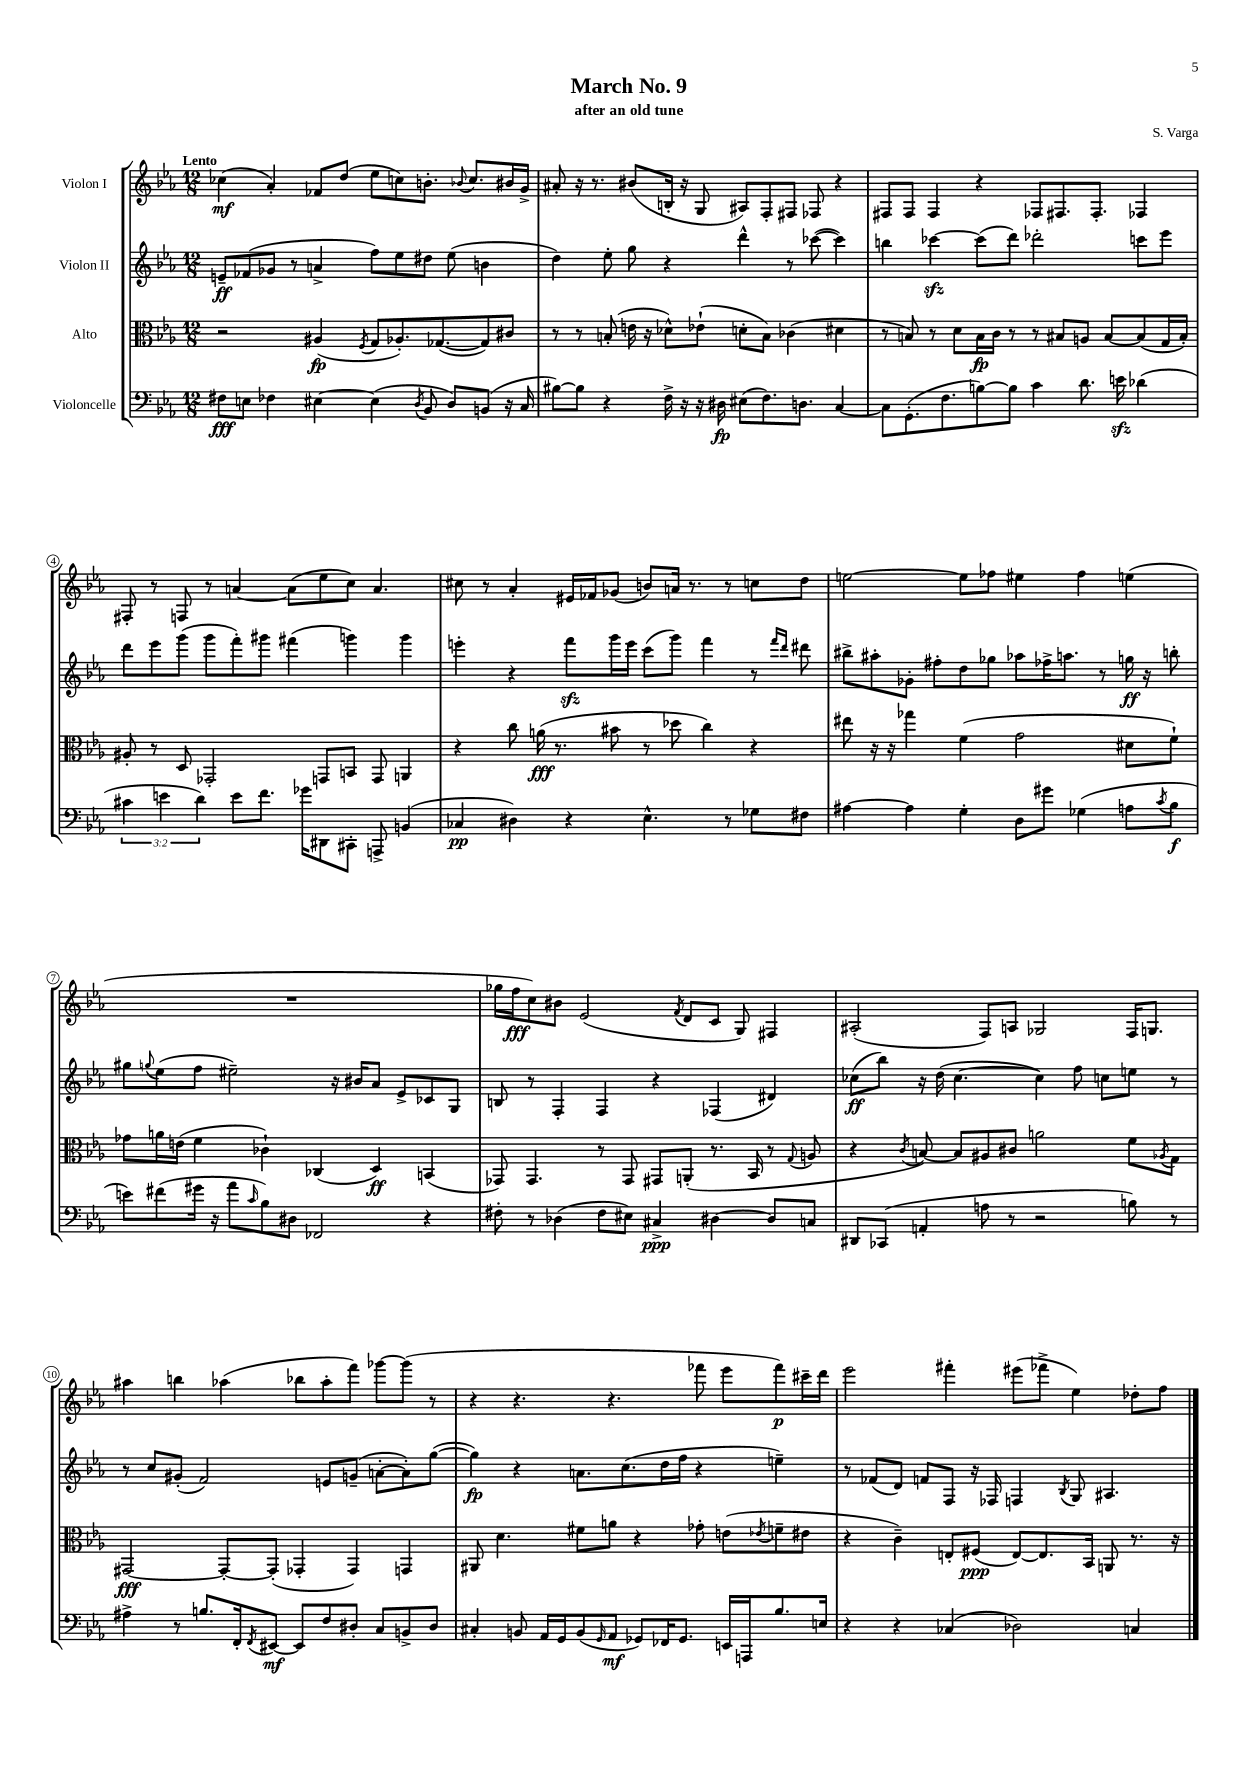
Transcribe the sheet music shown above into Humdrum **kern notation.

**kern	**dynam	**kern	**dynam	**kern	**dynam	**kern	**dynam
*part4	*part4	*part3	*part3	*part2	*part2	*part1	*part1
*staff4	*staff4	*staff3	*staff3	*staff2	*staff2	*staff1	*staff1
*I"Violoncelle	*	*I"Alto	*	*I"Violon II	*	*I"Violon I	*
*clefF4	*	*clefC3	*	*clefG2	*	*clefG2	*
*k[b-e-a-]	*	*k[b-e-a-]	*	*k[b-e-a-]	*	*k[b-e-a-]	*
*M12/8	*	*M12/8	*	*M12/8	*	*M12/8	*
=1	=1	=1	=1	=1	=1	=1	=1
!	!	!	!	!	!	!LO:TX:a:B:t=Lento	!
8F#X\L	fff	2r	.	8en~/L	ff	(4cc-X\	mf
8En\J	.	.	.	(8f-X/	.	.	.
4F-X\	.	.	.	8g-X/J	.	4a-'/)	.
.	.	.	.	8r	.	.	.
[4E#X\	.	(4A#X/	fp	4an^/	.	8f-X/L	.
.	.	.	.	.	.	(8dd/J	.
.	.	8qF/	.	.	.	.	.
(4E#\]	.	8G/L	.	8ff\L)	.	8ee-\L	.
.	.	8.A-X'/)	.	8ee-\	.	8ccn\)	.
8qD/	.	.	.	.	.	.	.
8BB-/	.	.	.	8dd#X\J	.	8.bn'\J	.
.	.	([8.G-X/	.	.	.	.	.
8D/L)	.	.	.	(8ee-\	.	.	.
.	.	.	.	.	.	8qqb-X/	.
.	.	.	.	.	.	8.cc/L	.
(8BBn/J	.	8G-/])	.	4bn\	.	.	.
16r	.	8c#X/J	.	.	.	16b#X/L	.
16C/	.	.	.	.	.	16g^/JJ	.
=2	=2	=2	=2	=2	=2	=2	=2
[8B#X\L)	.	8r	.	4dd\)	.	8a#X'/	.
8B#\J]	.	8r	.	.	.	16r	.
.	.	.	.	.	.	8.r	.
4r	.	(8Bn'/	.	8ee-'\	.	.	.
.	.	16en\	.	8gg\	.	(8b#X/L	.
.	.	16r	.	.	.	.	.
16F^\	.	8d-X^^\L)	.	4r	.	16Bn'/Jk	.
16r	.	.	.	.	.	16r	.
16r	.	(8e-X`\J	.	.	.	8G/	.
16D#X\	fp	.	.	.	.	.	.
(8E#X\L	.	8dn'\L	.	4ddd^^\	.	8A#X/L)	.
8.F\)	.	8B\J)	.	.	.	8F'/	.
.	.	(4c-X\	.	8r	.	8F#X/J	.
8.Dn\J	.	.	.	.	.	.	.
.	.	.	.	([8ccc-X\	.	8F-X/	.
[4C/	.	4d#X\	.	4ccc-\])	.	4r	.
=3	=3	=3	=3	=3	=3	=3	=3
8C\L]	.	8r	.	4bbn\	.	8F#X/L	.
(8.GG'\	.	8Bn/)	.	.	.	8F#/J	.
.	.	8r	.	[4ccc-Xzz\	.	4F#/	.
8.F\	.	.	.	.	.	.	.
.	.	8d\L	.	.	.	.	.
[8Bn\)	.	16B\L	fp	(8ccc-\L]	.	4r	.
.	.	16c\JJ	.	.	.	.	.
8B\J]	.	8r	.	8ddd\J)	.	.	.
4c\	.	8r	.	2ddd-X'\	.	8F-X/L	.
.	.	8B#X/L	.	.	.	8.F#X/	.
8.d\	.	8An/J	.	.	.	.	.
.	.	.	.	.	.	8.F#'/J	.
.	.	[8B#/L	.	.	.	.	.
16enzz\	.	.	.	.	.	.	.
(4d-X\	.	(8B#/]	.	8cccn\L	.	4F-X/	.
.	.	16G/L	.	8eee-\J	.	.	.
.	.	16B#'/JJ)	.	.	.	.	.
!!LO:LB:g=z
=4	=4	=4	=4	=4	=4	=4	=4
6c#X\	.	8A#X'/	.	8ddd\L	.	8F#X'/	.
.	.	8r	.	8eee-\	.	8r	.
6en\	.	.	.	.	.	.	.
.	.	8D/	.	(8ggg\J	.	8Fn/	.
6d\)	.	.	.	.	.	.	.
.	.	2GG-X'/	.	8ggg\L	.	8r	.
8e\L	.	.	.	8fff'\)	.	[4an/	.
8.f\J	.	.	.	8ggg#X\J	.	.	.
.	.	.	.	(4fff#X\	.	(8a\L]	.
16g-X\KL	.	.	.	.	.	.	.
8DD#X\	.	8GGn/L	.	.	.	8ee-\	.
8CC#X'\J	.	8BBn/J	.	4gggn\)	.	8cc\J)	.
8AAAn^/	.	8GG/	.	.	.	4.a/	.
(4BBn/	.	4AAn/	.	4ggg\	.	.	.
=5	=5	=5	=5	=5	=5	=5	=5
4C-X/	pp	4r	.	4eeen'\	.	8cc#X\	.
.	.	.	.	.	.	8r	.
4D#X\)	.	8cc\	.	4r	.	4a-'/	.
.	.	(16an\	fff	.	.	.	.
.	.	8.r	.	.	.	.	.
4r	.	.	.	8fffzz\L	.	16e#X/LL	.
.	.	.	.	.	.	16f-X/J	.
.	.	8b#X\	.	16ggg\L	.	(8g-X/J	.
.	.	.	.	16eee\JJ	.	.	.
4.E-^^\	.	8r	.	(8ccc\L	.	8bn/L)	.
.	.	8dd-X\	.	8ggg\J)	.	16an/Jk	.
.	.	.	.	.	.	8.r	.
.	.	4cc\)	.	4fff\	.	.	.
8r	.	.	.	.	.	8r	.
8G-X\L	.	4r	.	8r	.	8ccn\L	.
.	.	.	.	16qqfff/LL	.	.	.
.	.	.	.	16qqddd/JJ	.	.	.
8F#X\J	.	.	.	8ddd#X\	.	8dd\J	.
=6	=6	=6	=6	=6	=6	=6	=6
[4A#X\	.	8ee#X\	.	8bb#X^\L	.	[2een\	.
.	.	16r	.	8aa#X'\	.	.	.
.	.	16r	.	.	.	.	.
4A#\]	.	4gg-X\	.	8g-X'\J	.	.	.
.	.	.	.	8ff#X'\L	.	.	.
4G'\	.	(4f\	.	8dd\	.	8ee\L]	.
.	.	.	.	8gg-X\J	.	8ff-X\J	.
8D\L	.	2g\	.	8aa-X\L	.	4ee#X\	.
8g#X\J	.	.	.	16ff-X^\K	.	.	.
.	.	.	.	8.aan\J	.	.	.
(4G-X\	.	.	.	.	.	4ff-\	.
.	.	.	.	8r	.	.	.
8An\L	.	8d#X\L	.	16ggn\	ff	(4een\	.
.	.	.	.	16r	.	.	.
8qc/	.	.	.	.	.	.	.
8B-\J	f	8f`\J)	.	8bbn'\	.	.	.
!!LO:LB:g=z
=7	=7	=7	=7	=7	=7	=7	=7
8en\L)	.	8g-X\L	.	8gg#X\L	.	1.r	.
.	.	.	.	8qqggn/	.	.	.
(8f#X\	.	16an\L	.	(8ee-\	.	.	.
.	.	(16en\JJ	.	.	.	.	.
16g#X\Jk	.	4f\	.	8ff\J	.	.	.
16r	.	.	.	.	.	.	.
8a-\L	.	.	.	2ee#X~\)	.	.	.
16qqc/	.	.	.	.	.	.	.
8B-\)	.	4c-X`\)	.	.	.	.	.
8D#X\J	.	.	.	.	.	.	.
2FF-X/	.	(4C-X/	.	.	.	.	.
.	.	.	.	16r	.	.	.
.	.	.	.	16b#X/KL	.	.	.
.	.	4D/)	ff	8a-/J	.	.	.
.	.	.	.	8e-^/L	.	.	.
4r	.	(4BBn/	.	8c-X/	.	.	.
.	.	.	.	8G/J	.	.	.
=8	=8	=8	=8	=8	=8	=8	=8
8F#X'\	.	8GG-X/)	.	8Bn/	.	16gg-X\LL	.
.	.	.	.	.	.	16ff\J	fff
8r	.	4.GG-/	.	8r	.	8cc\)	.
(4D-X\	.	.	.	4F'/	.	8b#X\J	.
.	.	.	.	.	.	(2e-/	.
8F#\L	.	8r	.	4F/	.	.	.
8E#X\J)	.	8GG-/	.	.	.	.	.
4C#X^/	ppp	8GG#X/L	.	4r	.	.	.
.	.	.	.	.	.	8qf/	.
.	.	(8AAn'/J	.	.	.	8d/L	.
[4D#X\	.	8.r	.	(4F-X/	.	8c/J	.
.	.	.	.	.	.	8G/)	.
.	.	16BB-/	.	.	.	.	.
8D#/L]	.	8r	.	4d#X/)	.	4F#X/	.
.	.	8qqG/	.	.	.	.	.
8Cn/J	.	8An/	.	.	.	.	.
=9	=9	=9	=9	=9	=9	=9	=9
8DD#X/L	.	4r	.	(8cc-X\L	ff	(2A#X'/	.
(8CC-X/J	.	.	.	8bb-\J)	.	.	.
.	.	8qc/	.	.	.	.	.
4AAn'/	.	[8Bn/)	.	16r	.	.	.
.	.	.	.	(16dd\	.	.	.
.	.	8B/L]	.	[4.cc-\	.	.	.
8An\	.	8A#X/	.	.	.	8F/L)	.
8r	.	8c#X/J	.	.	.	8An/J	.
2r	.	2an\	.	4cc-\])	.	2G-X/	.
.	.	.	.	8ff\	.	.	.
.	.	.	.	8ccn\L	.	.	.
8Bn\)	.	8f\L	.	8een\J	.	16F/KL	.
.	.	.	.	.	.	8.Gn/J	.
.	.	8qA-X/	.	.	.	.	.
8r	.	8G\J	.	8r	.	.	.
!!LO:LB:g=z
=10	=10	=10	=10	=10	=10	=10	=10
4A#X^\	.	[2GG#X/	fff	8r	.	4aa#X\	.
.	.	.	.	8cc/L	.	.	.
8r	.	.	.	(8g#X'/J	.	4bbn\	.
8.Bn/L	.	.	.	2f/)	.	.	.
.	.	8GG#'/L_	.	.	.	(4aa-X\	.
16FF'/k	.	.	.	.	.	.	.
8qFF/	.	.	.	.	.	.	.
[8EE#X/J	mf	(8GG#'/J]	.	.	.	.	.
8EE#/L]	.	4GG-X'/	.	.	.	8bb-X\L	.
8F/	.	.	.	8en/L	.	8aa-'\	.
8D#X'/J	.	4GG-/)	.	(8gn~/J	.	8fff\J)	.
8C/L	.	.	.	[8an'\L	.	[8ggg-X\L	.
8BBn^/	.	4GGn/	.	8a'\])	.	(8ggg-\J]	.
8D#/J	.	.	.	([8gg\J	.	8r	.
=11	=11	=11	=11	=11	=11	=11	=11
4C#X'/	.	8AA#X/	.	4gg\])	fp	4r	.
.	.	4.d\	.	.	.	.	.
8BBn/	.	.	.	4r	.	4.r	.
16AA-/LL	.	.	.	.	.	.	.
16GG/J	.	.	.	.	.	.	.
(8BB/	.	8f#X\L	.	8.an\L	.	.	.
16qqGG/	.	.	.	.	.	.	.
8AA-/J	mf	8an\J	.	.	.	4.r	.
.	.	.	.	(8.cc\	.	.	.
8GG-X/L)	.	4r	.	.	.	.	.
16FF-X/K	.	.	.	16dd\L	.	.	.
8.GG-/J	.	.	.	16ff\JJ	.	.	.
.	.	8g-X'\	.	4r	.	8fff-X\	.
16EEn/LL	.	(8en\L	.	.	.	8eee-\L	.
16AAAn/J	.	.	.	.	.	.	.
.	.	8qe-X/	.	.	.	.	.
8.B-/	.	8fn~\	.	4een~\)	.	8fff-\)	p
.	.	8e#X\J	.	.	.	16ccc#X~\L	.
16En/Jk	.	.	.	.	.	16ddd\JJ	.
=12	=12	=12	=12	=12	=12	=12	=12
4r	.	4r	.	8r	.	2eee-\	.
.	.	.	.	(8f-X/L	.	.	.
4r	.	4c~\)	.	8d/J)	.	.	.
.	.	.	.	8fn/L	.	.	.
(4C-X/	.	8En'/L	.	8F/J	.	4fff#X'\	.
.	.	(8F#X/J	ppp	16r	.	.	.
.	.	.	.	16F-X/	.	.	.
2D-X\)	.	[8E/L)	.	4Fn/	.	(8eee#X\L	.
.	.	8.E/]	.	.	.	8fff-X^\J	.
.	.	.	.	8qB-/	.	.	.
.	.	.	.	8G/	.	4ee-\)	.
.	.	16BB-/Jk	.	.	.	.	.
.	.	8AAn/	.	4.A#X/	.	.	.
4Cn/	.	8.r	.	.	.	8dd-X'\L	.
.	.	.	.	.	.	8ff\J	.
.	.	16r	.	.	.	.	.
==	==	==	==	==	==	==	==
*-	*-	*-	*-	*-	*-	*-	*-
